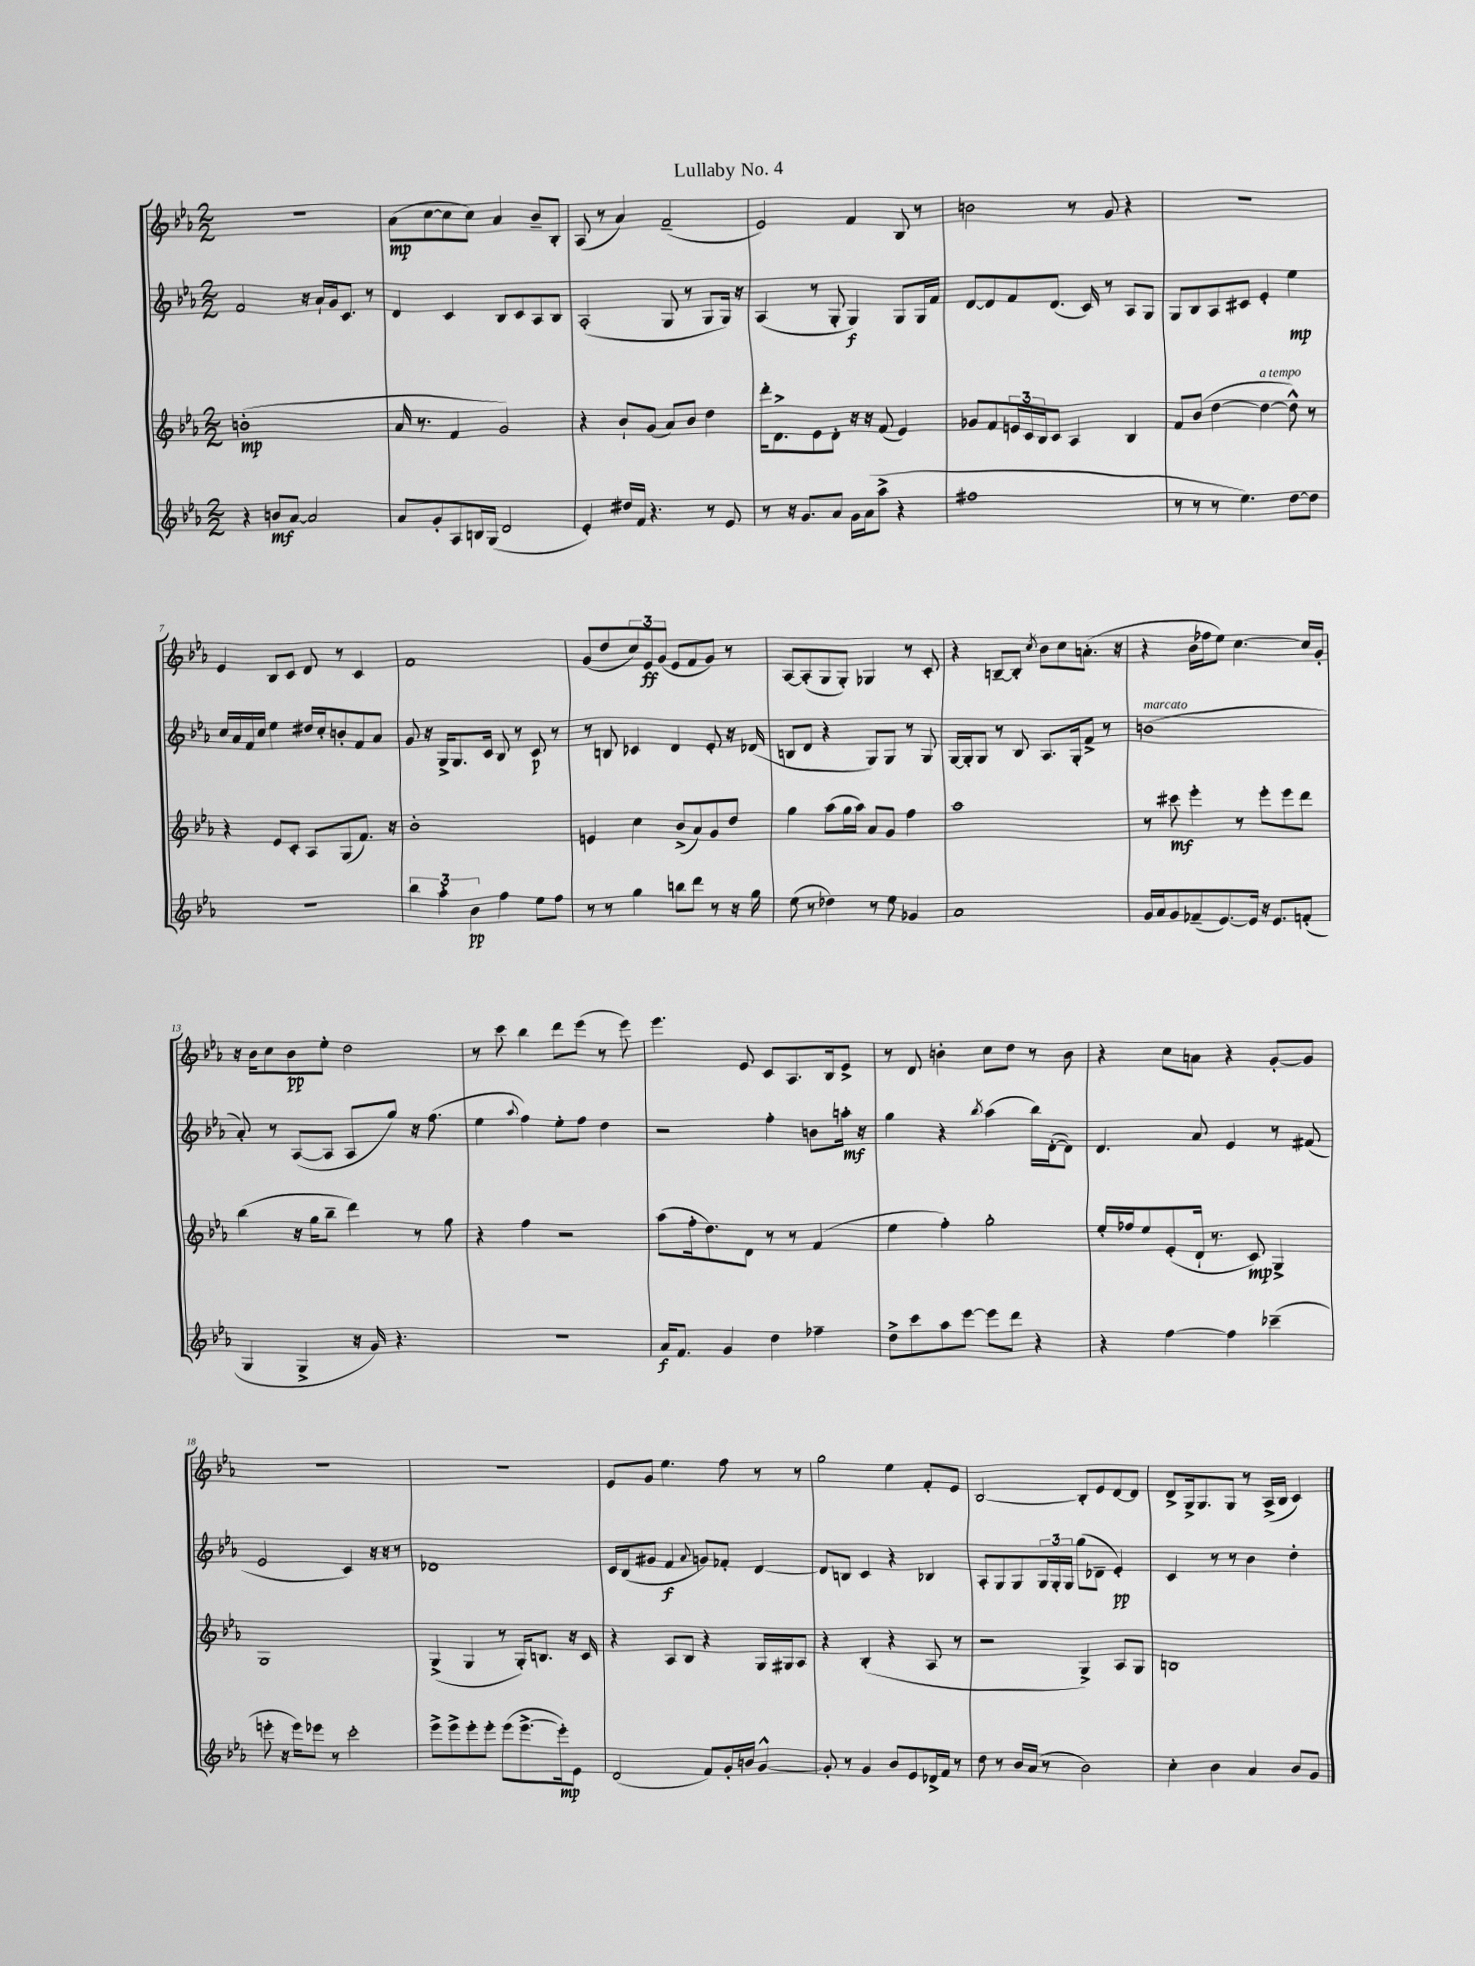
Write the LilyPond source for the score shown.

\header { title = "Lullaby No. 4" }
<<
\new StaffGroup <<
\new Staff = "s0" {
    \clef treble \key ees \major \numericTimeSignature \time 2/2
    R1 |
    aes'8\mp( c''8~ c''8 c''8) aes'4 bes'8-- bes8-. |
    aes8( r8 aes'4) f'2--( |
    ees'2) f'4 bes8 r8 |
    b'2 r8 g'8 r4 |
    R1 |
    ees'4 bes8 c'8 d'8 r8 c'4 |
    f'1 |
    g'8( d''8 \tuplet 3/2 { c''8) ees'8\ff g'8( } ees'8 f'8 g'8) r8 |
    aes8~ aes8-.( g8 g8-.) ges4 r8 c'8-. |
    r4 b8~-- b8-. \acciaccatura { c''8 } bes'8 c''8 a'8.-.( r16 |
    r4 bes'16 fes''16 ees''8) c''4.~ c''16 g'16-. |
    r16 bes'16 c''8 bes'8\pp ees''8-. d''2 |
    r8 c'''8 bes''4 d'''8 ees'''8( r8 ees'''8) |
    ees'''4. ees'8 c'8 aes8. bes16 ees'8-> |
    r8 d'8 b'4-. c''8 d''8 r8 b'8 |
    r4 c''8 a'8 r4 g'8~-. g'8 |
    r1 |
    r1 |
    ees'8 g'8 ees''4. f''8 r8 r8 |
    g''2 ees''4 f'8-. ees'8 |
    bes2~ bes8-. ees'8 d'8~ d'8 |
    d'8-> g16-> g8. g8 r8 aes16->( bes16 c'4) \bar "|." |
}
\new Staff = "s1" {
    \clef treble \key ees \major \numericTimeSignature \time 2/2
    f'2 r16 aes'16-! g'16 c'8. r8 |
    d'4 c'4 bes8 c'8 aes8 bes8 |
    aes2-.( g8 r8 g8 g16) r16 |
    aes4( r8 g8-. g4\f) g8 g16 f'16 |
    d'8~ d'8 f'8 d'8.( c'16) r8 aes8 g8 |
    g8 bes8 aes8 cis'8 ees'4-. ees''4\mp |
    c''16 aes'16 f'16 c''16 ees''4 dis''16 c''16-. b'8-. f'8 aes'8 |
    g'8 r16 g16-> g8. c'16 bes8 r8 c'8\p r8 |
    r8 b8 ces'4 d'4 ees'8-. r16 des'16( |
    b8 d'8 r4 g8) g8 r8 g8 |
    g16~ g16-. g8 r8 bes8 aes8. g16-. f'8-> r8 |
    b'1^\markup { \italic "marcato" }( |
    aes'8-.) r8 aes8~( aes8 aes8 g''8) r16 f''8.( |
    ees''4 \appoggiatura { aes''8 } f''4) ees''8-. f''8 d''4 |
    r2 f''4-. b'8 a''16-.\mf r16 |
    g''4 r4 \acciaccatura { bes''8 } aes''4( bes''16) d'16~-.( d'8) |
    d'4. aes'8 ees'4 r8 fis'8( |
    ees'2 c'4) r16 r16 r8 |
    des'1 |
    c'16 bes16( gis'8 f'4\f \appoggiatura { aes'8 } g'8) fes'8-. d'4~ |
    d'8 b8 c'4 r4 bes4 |
    aes8-. g8 g8 \tuplet 3/2 { g16 g16-. g16 } g''8( des'8-- ees'4-.\pp) |
    c'4 r8 r8 bes'4 d''4-. \bar "|." |
}
\new Staff = "s2" {
    \clef treble \key ees \major \numericTimeSignature \time 2/2
    b'1-.\mp( |
    aes'16 r8. f'4 g'2) |
    r4 bes'8-! g'8( aes'8) bes'8 d''4 |
    d'''16-. d'8.-> ees'8 d'8-. r16 r16 f'8( ees'4) |
    ges'8 f'8 \tuplet 3/2 { e'16 c'16 bes16 } c'8 aes4 bes4 |
    f'8 bes'8( d''4~ d''4~^\markup { \italic "a tempo" } d''8-^) r8 |
    r4 ees'8 c'8-. aes8 g8( f'8.) r16 |
    bes'1-. |
    e'4 c''4 bes'8->( aes'8) g'8 d''8 |
    g''4 aes''8( g''16 aes''16) aes'8 g'8 f''4 |
    aes''1 |
    r8 cis'''8\mf ees'''4-. r8 ees'''8-. ees'''8 d'''8 |
    bes''4( r16 g''16 bes''8-- d'''4) r8 g''8 |
    r4 f''4 r2 |
    aes''8( f''16-. d''8.) d'8 r8 r8 f'4( |
    ees''4 f''4-.) g''2-. |
    ees''16-. fes''16 ees''8 ees'8-.( d'16-! r8. c'8\mp) g4-> |
    g1 |
    g4->( g4 r8 g16-.) b8. r16 c'16 |
    r4 aes8 bes8 r4 g16 gis16 aes8 |
    r4 bes4-.( r4 aes8 r8 |
    r2 g4->) aes8 g8 |
    b1 \bar "|." |
}
\new Staff = "s3" {
    \clef treble \key ees \major \numericTimeSignature \time 2/2
    r4 b'8\mf aes'8~ aes'2 |
    aes'8 g'8-. aes8 b16 g16( d'2 |
    ees'4-.) dis''16 f'16 r4. r8 ees'8 |
    r8 r16 g'8. aes'8 g'16 aes'16( aes''8-> r4 |
    fis''1 |
    r8 r8 r8 ees''4.) d''8~ d''8 |
    R1 |
    \tuplet 3/2 { bes''4 aes''4-. bes'4\pp } f''4 ees''8 f''8 |
    r8 r8 g''4 b''8 d'''8 r8 r16 g''16 |
    ees''8( r8 des''4) r8 ees''8 ges'4 |
    aes'1 |
    g'16 aes'16 g'8 fes'8--( ees'8.~) ees'16 r16 ees'8. f'8-.( |
    g4 g4-> r16 g'16) r4. |
    R1 |
    aes'16\f f'8. g'4 d''4 fes''4-- |
    d''8-> c'''8 aes''8 ees'''8~ ees'''8 d'''8 r4 |
    r4 f''4~ f''4 ces'''4--( |
    e'''8-. r16 e'''16) ees'''8 r8 c'''2-. |
    ees'''8-> ees'''8-> ees'''8-. ees'''8-. ees'''8( ees'''8.~-> ees'''16-.\mp) ees'8 |
    d'2( f'8) g'16-. b'16 g'4~-^ |
    g'8-. r8 g'4 bes'8 ees'8 des'16-> f'16 r8 |
    d''8 r8 bes'16 aes'16( r8 bes'2) |
    c''4-. bes'4 aes'4 bes'8 g'8 \bar "|." |
}
>>
>>
